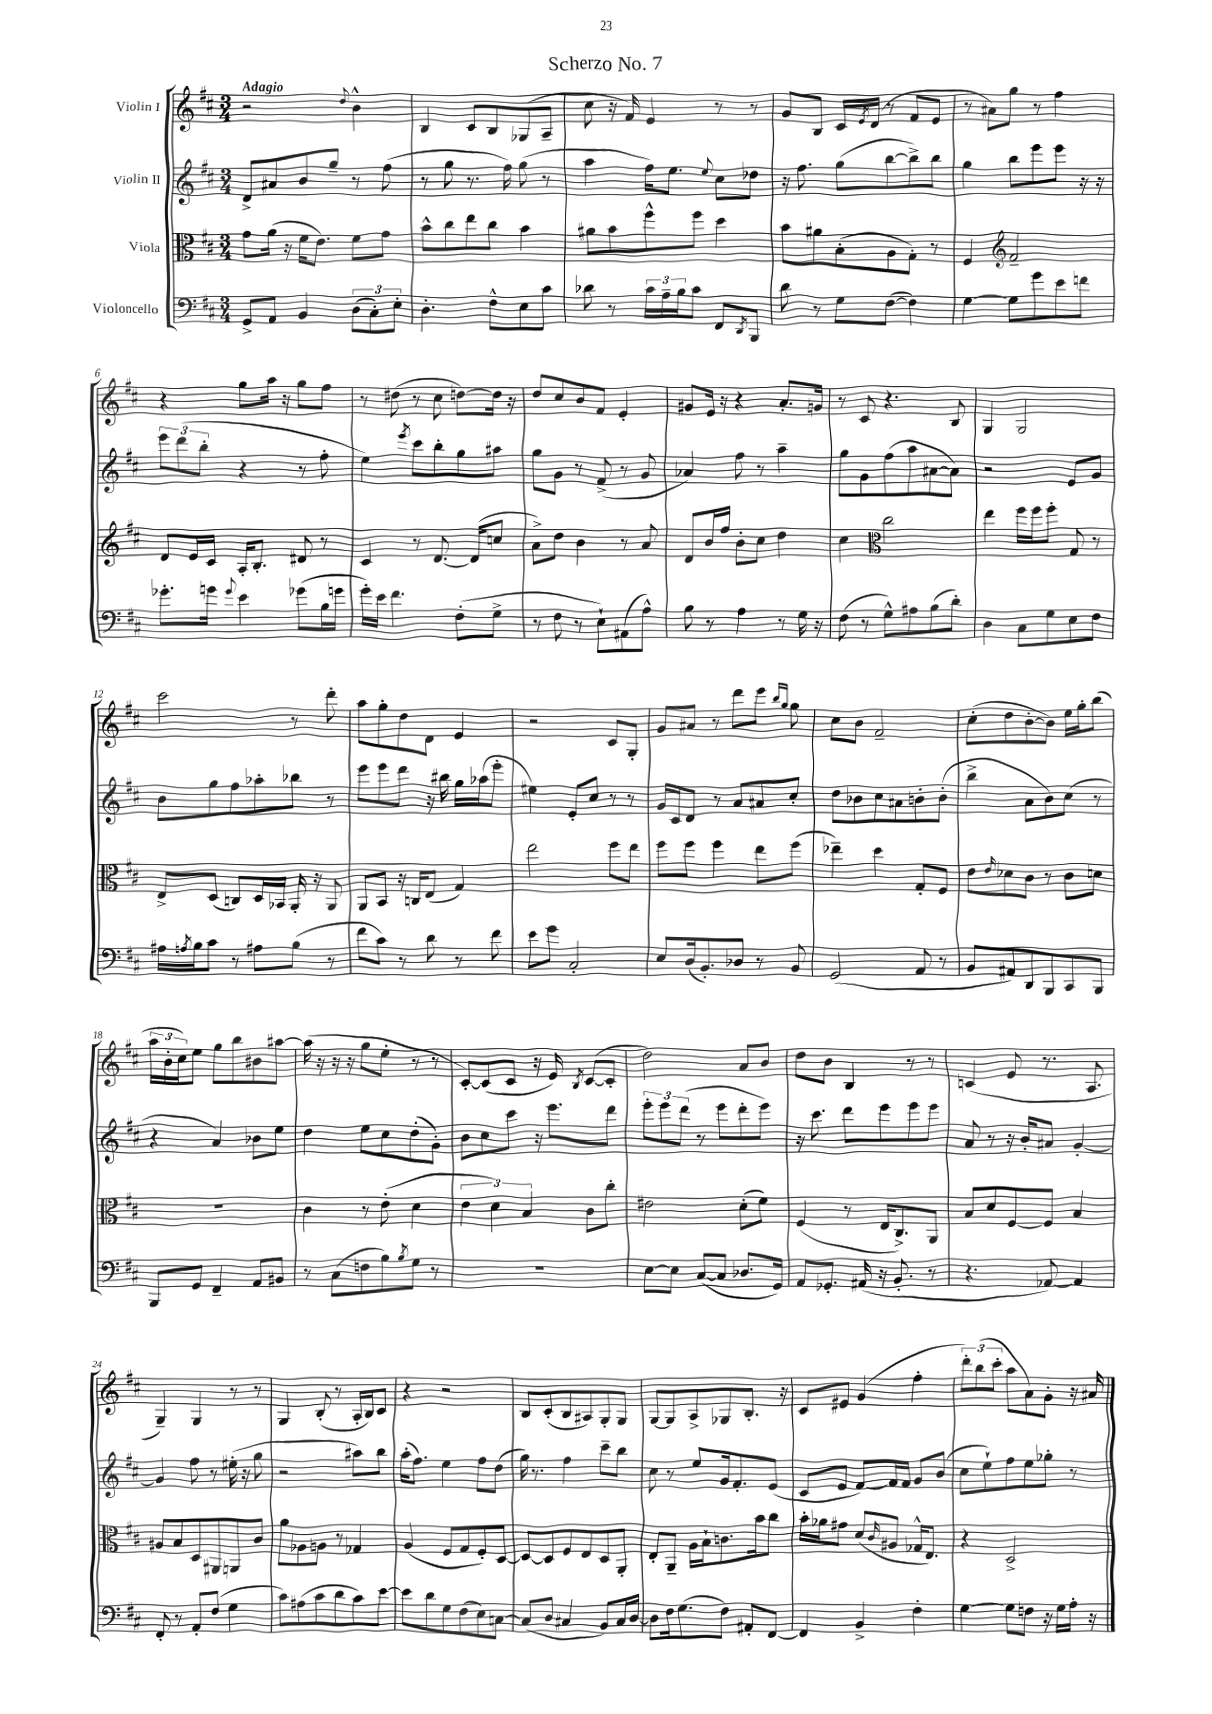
\header { title = "Scherzo No. 7" }
<<
\new StaffGroup <<
\new Staff = "s0" \with { instrumentName = "Violin I" } {
    \clef treble \key d \major \numericTimeSignature \time 3/4 \tempo "Adagio"
    r2 \appoggiatura { d''8 } b'4-^ |
    b4 cis'8 b8 ges8( a8-- |
    cis''8 r16 fis'16) e'4 r8 r8 |
    g'8 b8 cis'16 \acciaccatura { e'8 } d'16( r8 fis'8 e'8 |
    r8 ais'8) g''8 r8 fis''4 |
    r4 g''8 a''16 r16 g''8 fis''8 |
    r8 dis''8( r8 cis''8 d''8~) d''16 r16 |
    d''8 cis''8 b'8 fis'8 e'4-. |
    gis'8 e'16 r16 r4 a'8.-. g'16 |
    r8 cis'8 r4. b8 |
    g4 g2 |
    cis'''2 r8 d'''8-. |
    a''8 g''8-. d''8 d'8 e'4 |
    r2 cis'8 g8-. |
    g'8 ais'8 r8 d'''8 e'''8 \grace { b''16 g''16 } g''8 |
    cis''8 b'8 fis'2-- |
    cis''8-.( d''8 b'8~-. b'8) e''16 g''16-. b''8( |
    \tuplet 3/2 { a''16 b'16-. cis''16) } e''8 g''8 b''8 bis'8 ais''8~ |
    ais''16( r16 r16 r16 g''8 e''8-. r8 r8 |
    cis'8~-.) cis'8( cis'8 r16 e'16) \acciaccatura { b8 } cis'8~( cis'8-. |
    d''2) a'8 b'8 |
    d''8 b'8 b4 r8 r8 |
    c'4( e'8 r8. a8. |
    g4--) g4 r8 r8 |
    g4 b8-.( r8 a16-. b16) cis'8 |
    r4 r2 |
    b8 cis'8-.( b8 ais8) g8-. g8 |
    g8~ g8 a8-> ges8 b8.-. r16 |
    cis'8 eis'8 g'4( fis''4-. |
    \tuplet 3/2 { d'''8-.) b''8( cis'''8-. } a''8 a'8) g'8-. r16 ais'16 \bar "|." |
}
\new Staff = "s1" \with { instrumentName = "Violin II" } {
    \clef treble \key d \major \numericTimeSignature \time 3/4
    d'8-> ais'8 b'8 g''8-- r8 fis''8( |
    r8 g''8 r8. fis''16) g''8( r8 |
    a''4 fis''16) e''8. \appoggiatura { e''8 } cis''8 des''8 |
    r16 fis''8. g''8( b''8~ b''8->) b''8 |
    g''4 b''8 e'''8 e'''8 r16 r16 |
    \tuplet 3/2 { e'''8 d'''8( b''8-. } r4 r8 fis''8-. |
    e''4) \acciaccatura { e'''8 } cis'''8 b''8-. g''8 ais''8 |
    g''8 g'8 r8 fis'8->( r8 g'8 |
    aes'4) fis''8 r8 a''4-- |
    g''8 g'8 fis''8( a''8 ais'8~ ais'8) |
    r2 e'8 g'8 |
    b'8 g''8 fis''8 aes''8-. bes''8 r8 |
    e'''8 e'''8 d'''8 r16 bis''16 g''16 aes''16( e'''8-. |
    eis''4) e'8-. cis''8 r8 r8 |
    g'16 cis'16 d'8 r8 a'8 ais'8 cis''8-. |
    d''8 bes'8 cis''8 ais'8 b'8-. b'8-.( |
    b''4-> a'8 b'8) cis''8( r8 |
    r4 a'4) bes'8 e''8 |
    d''4 e''8 cis''8 d''8-.( g'8-.) |
    b'8 cis''8 cis'''8 r16 e'''8. d'''8 |
    \tuplet 3/2 { e'''8-. e'''8 d'''8( } r8 e'''8 d'''8-. e'''8) |
    r16 cis'''8. d'''8 e'''8 e'''8 e'''8 |
    a'8 r8 r16 b'16-. ais'8 g'4~-. |
    g'4 fis''8 r8 eis''16-.( r16 g''8 |
    r2 ais''8) b''8 |
    a''16-.( fis''8.) e''4 fis''8 d''8( |
    g''16) r8. fis''4 cis'''8-- b''8 |
    cis''8 r8 e''8 g'16 fis'8.-. e'8( |
    cis'8 e'8 fis'8~) fis'16 fis'16 g'8 b'8( |
    cis''8 e''8-!) fis''8 e''8 ges''8-. r8 \bar "|." |
}
\new Staff = "s2" \with { instrumentName = "Viola" } {
    \clef alto \key d \major \numericTimeSignature \time 3/4
    g'8 a'16( r16 fis'16 e'8.) fis'8 g'8 |
    b'8-^ cis''8 e''8 cis''8 b'4 |
    ais'8 b'8 fis''8-^ fis''8 d''4 |
    b'8 ais'8 b8-.( a8 g8-.) r8 |
    fis4 \clef treble fis'2-- |
    d'8 e'16 cis'16 a16-. b8.-. dis'8 r8 |
    cis'4 r8 d'8.~ d'16( c''8 |
    a'8->) d''8 b'4 r8 a'8 |
    d'8 b'16 fis''16 b'8-. cis''8 d''4 |
    cis''4 \clef alto cis''2 |
    e''4 fis''16 fis''16 fis''8-. g8 r8 |
    e8-> d8( c8) d16 bes,16 a,16-. r16 a,8 |
    a,8 b,8 r16 c16 e8( g4) |
    e''2 fis''8 e''8 |
    fis''8 fis''8 fis''4 e''8 fis''8( |
    ees''4--) d''4 g8-. fis8 |
    e'8 \grace { e'16 } des'8 cis'8 r8 cis'8 d'8 |
    R2. |
    cis'4 r8 e'8-.( d'4 |
    \tuplet 3/2 { e'4 d'4) b4 } cis'8 cis''8-. |
    eis'2 d'8-.( fis'8) |
    fis4( r8 e16 cis8.->) a,8 |
    b8 d'8 fis8~ fis8 b4 |
    ais8 b8 d8 ais,8 a,8 cis'8 |
    a'8 aes8 a8 r8 ges4 |
    a4( fis8 g8 fis8-.) d8~ |
    d8~ d8 fis8 e8 d8 a,8-. |
    e8-. a,8-- a16 b16-! c'8. b'16 cis''8 |
    b'16-. aes'16 gis'8 d'8( \grace { cis'16 } ais8 ges16-^ e8.) |
    r4 d2-> \bar "|." |
}
\new Staff = "s3" \with { instrumentName = "Violoncello" } {
    \clef bass \key d \major \numericTimeSignature \time 3/4
    g,8-> a,8 b,4 \tuplet 3/2 { d8( cis8-.) e8-. } |
    d4.-. fis8-^ e8 cis'8 |
    des'8 r8 \tuplet 3/2 { cis'16 a16-- b16 } cis'8 fis,8 \acciaccatura { d,8 } b,,8 |
    d'8 r8 g8 fis8~( fis4) |
    g4~ g8 g'8 e'8 f'8 |
    ges'8.-. g'16 \appoggiatura { g'8 } e'4 ges'8( b16 g'16 |
    g'16-.) e'16 fis'4. fis8-.( g8-> |
    r8 fis8 r8 e8-!) ais,8( a8-^) |
    b8 r8 a4 r8 g16 r16 |
    fis8( r8 g8-^) ais8 b8( d'8-.) |
    d4 cis8 g8 e8 fis8 |
    ais16 \acciaccatura { a8 } b16 cis'8 r8 ais8 b8( r8 |
    fis'8 cis'8) r8 d'8 r8 fis'8 |
    e'8 g'8 cis2-. |
    e8 d16( b,8.-.) des8 r8 b,8 |
    g,2( a,8 r8 |
    b,8 ais,8) d,8 b,,8 cis,8 b,,8 |
    b,,8 g,8 fis,4-- a,8 bis,8 |
    r8 cis8( f8 b8) \acciaccatura { b8 } g8 r8 |
    R2. |
    e8~ e8 cis8~( cis8 des8. g,16) |
    a,8 ges,8.-. ais,16( r16 b,8.-. r8 |
    r4. aes,8~) aes,4 |
    fis,8-. r8 a,8-. fis8( g4 |
    cis'8) ais8( cis'8 d'8 cis'8) e'8~ |
    e'8 d'8 g8 fis8( e8) c8~ |
    c8( d8 cis4 b,8) cis16 d16~ |
    d8 fis16 g8.( fis8) ais,8-. fis,8~ |
    fis,4 b,4-> fis4-. |
    g4~ g8 f8 r16 g16 a16-. r16 \bar "|." |
}
>>
>>
